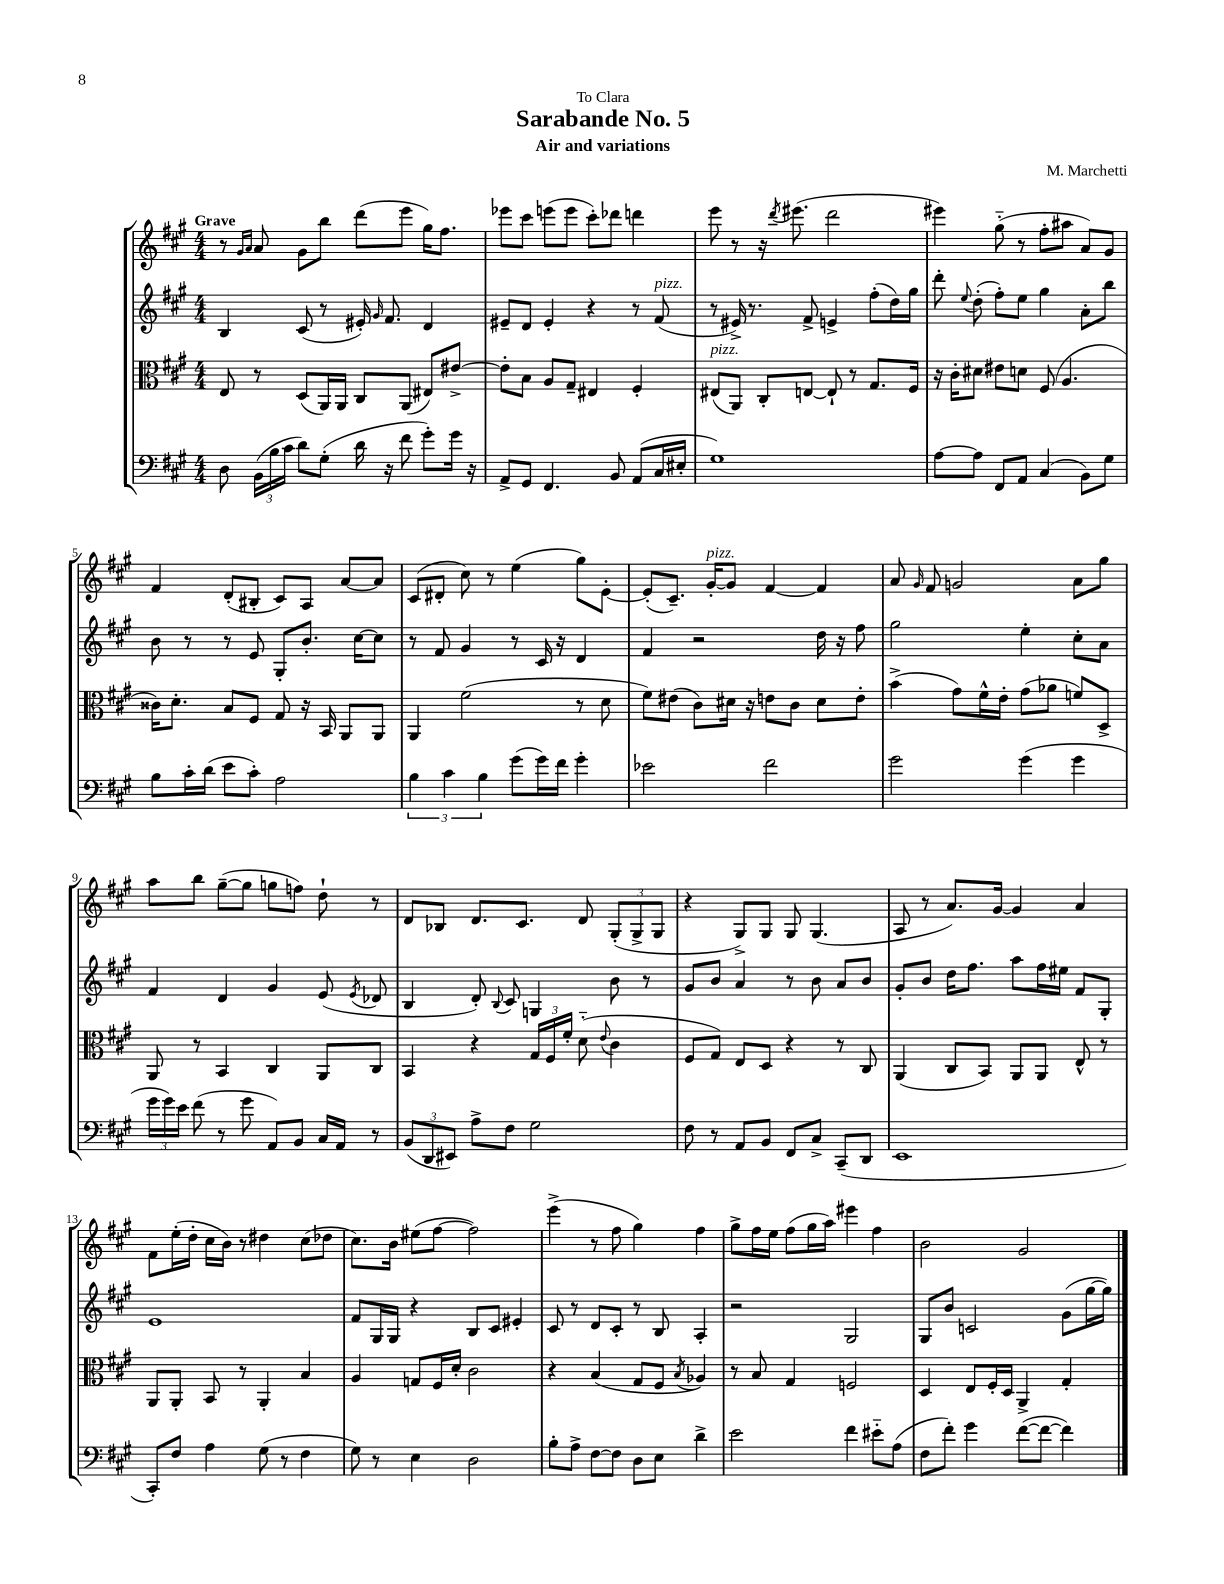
\header { title = "Sarabande No. 5" composer = "M. Marchetti" subtitle = "Air and variations" dedication = "To Clara" }
<<
\new StaffGroup <<
\new Staff = "s0" {
    \clef treble \key a \major \numericTimeSignature \time 4/4 \tempo "Grave"
    \autoBeamOff r8 \grace { gis'16[ a'16] } a'8 gis'8[ b''8] d'''8[( e'''8] gis''16[) fis''8.] |
    ees'''8[ cis'''8] e'''8[( e'''8] cis'''8[-.) des'''8] d'''4 |
    e'''8 r8 r16 \acciaccatura { d'''8 } eis'''8.( d'''2 |
    eis'''4) gis''8-_( r8 fis''8[-. ais''8] a'8[) gis'8] |
    fis'4 d'8[-.( bis8]-. cis'8[) a8] a'8[~ a'8] |
    cis'8[( dis'8]-. cis''8) r8 e''4( gis''8[) e'8]~-. |
    e'8[-.( cis'8.]--) gis'16[~-.^\markup { \italic "pizz." } gis'8] fis'4~ fis'4 |
    a'8 \grace { gis'16 } fis'8 g'2 a'8[ gis''8] |
    a''8[ b''8] gis''8[~--( gis''8] g''8[ f''8]) d''8-! r8 |
    d'8[ bes8] d'8.[ cis'8.] d'8 \tuplet 3/2 { gis8[-.( gis8-> gis8] } |
    r4 gis8[->) gis8] gis8 gis4.( |
    a8 r8 a'8.[) gis'16]~ gis'4 a'4 |
    fis'8[ e''16-.( d''16]-. cis''16[ b'16]) r8 dis''4 cis''8[( des''8] |
    cis''8.[) b'16] eis''8[( fis''8]~ fis''2) |
    e'''4->( r8 fis''8 gis''4) fis''4 |
    gis''8[-> fis''16 e''16] fis''8[( gis''16 a''16]) eis'''4 fis''4 |
    b'2 gis'2 \bar "|." |
}
\new Staff = "s1" {
    \clef treble \key a \major \numericTimeSignature \time 4/4
    \autoBeamOff b4 cis'8( r8 eis'16-.) \grace { gis'16 } fis'8. d'4 |
    eis'8[-- d'8] eis'4-. r4 r8 fis'8^\markup { \italic "pizz." }( |
    r8 eis'16->) r8. fis'8-> e'4-> fis''8[-.( d''16) gis''16] |
    d'''8-. \appoggiatura { e''8 } d''8-.( fis''8[-.) e''8] gis''4 a'8[-. b''8] |
    b'8 r8 r8 e'8 gis8[-. b'8.]-. cis''16[~ cis''8] |
    r8 fis'8 gis'4 r8 cis'16 r16 d'4 |
    fis'4 r2 d''16 r16 fis''8 |
    gis''2 e''4-. cis''8[-. a'8] |
    fis'4 d'4 gis'4 e'8( \acciaccatura { e'8 } des'8 |
    b4 d'8-.) \appoggiatura { b8 } cis'8 g4 b'8 r8 |
    gis'8[ b'8] a'4 r8 b'8 a'8[ b'8] |
    gis'8[-. b'8] d''16[ fis''8.] a''8[ fis''16 eis''16] fis'8[ gis8]-. |
    e'1 |
    fis'8[ gis16 gis16] r4 b8[ cis'8] eis'4-. |
    cis'8 r8 d'8[ cis'8]-. r8 b8 a4-. |
    r2 gis2 |
    gis8[ b'8] c'2 gis'8[( gis''16~ gis''16]) \bar "|." |
}
\new Staff = "s2" {
    \clef alto \key a \major \numericTimeSignature \time 4/4
    \autoBeamOff e8 r8 d8[( a,16) a,16] cis8[ a,8]( eis8[) eis'8]~-> |
    eis'8[-. b8] a8[ gis8]-- eis4 fis4-. |
    eis8[^\markup { \italic "pizz." }( a,8]) cis8[-. e8]~ e8-! r8 gis8.[ fis16] |
    r16 cis'16[-. dis'8] eis'8[ d'8] fis8( a4. |
    cisis'16[) d'8.]-. b8[ fis8] gis8 r16 b,16 a,8[ a,8] |
    a,4 fis'2( r8 d'8 |
    fis'8[) eis'8]( cis'8[) dis'16] r16 e'8[ cis'8] dis'8[ e'8]-. |
    b'4->( gis'8[) fis'16-^ e'16]-. gis'8[( aes'8] f'8[) d8]-> |
    a,8 r8 b,4 cis4 a,8[ cis8] |
    b,4 r4 \tuplet 3/2 { gis16[ fis16 fis'16]-. } d'8-_( \appoggiatura { e'8 } cis'4 |
    fis8[ gis8]) e8[ d8] r4 r8 cis8 |
    a,4( cis8[ b,8]) a,8[ a,8] e8-^ r8 |
    a,8[ a,8]-. b,8 r8 a,4-. b4 |
    a4 g8[ fis16 d'16]-. cis'2 |
    r4 b4( gis8[ fis8] \acciaccatura { b8 } aes4) |
    r8 b8 gis4 f2 |
    d4 e8[ fis16-. d16] a,4-> gis4-. \bar "|." |
}
\new Staff = "s3" {
    \clef bass \key a \major \numericTimeSignature \time 4/4
    \autoBeamOff d8 \tuplet 3/2 { b,16[( b16 cis'16] } d'8[) gis8]-.( d'16 r16 fis'8 gis'8[-.) gis'16] r16 |
    a,8[-> gis,8] fis,4. b,8 a,8[( cis16 eis16]-. |
    gis1) |
    a8[~ a8] fis,8[ a,8] cis4( b,8[) gis8] |
    b8[ cis'16-. d'16]( e'8[ cis'8]-.) a2 |
    \tuplet 3/2 { b4 cis'4 b4 } gis'8[( gis'16) fis'16] gis'4-. |
    ees'2 fis'2 |
    gis'2 gis'4( gis'4 |
    \tuplet 3/2 { gis'16[ gis'16) e'16] } fis'8( r8 gis'8 a,8[) b,8] cis16[ a,16] r8 |
    \tuplet 3/2 { b,8[( d,8 eis,8]) } a8[-> fis8] gis2 |
    fis8 r8 a,8[ b,8] fis,8[ cis8]-> cis,8[--( d,8] |
    e,1 |
    cis,8[-.) fis8] a4 gis8( r8 fis4 |
    gis8) r8 e4 d2 |
    b8[-. a8]-> fis8[~ fis8] d8[ e8] d'4-> |
    e'2 fis'4 eis'8[-_ a8]( |
    fis8[ fis'8]-.) gis'4 fis'8[~( fis'8]~ fis'4) \bar "|." |
}
>>
>>
